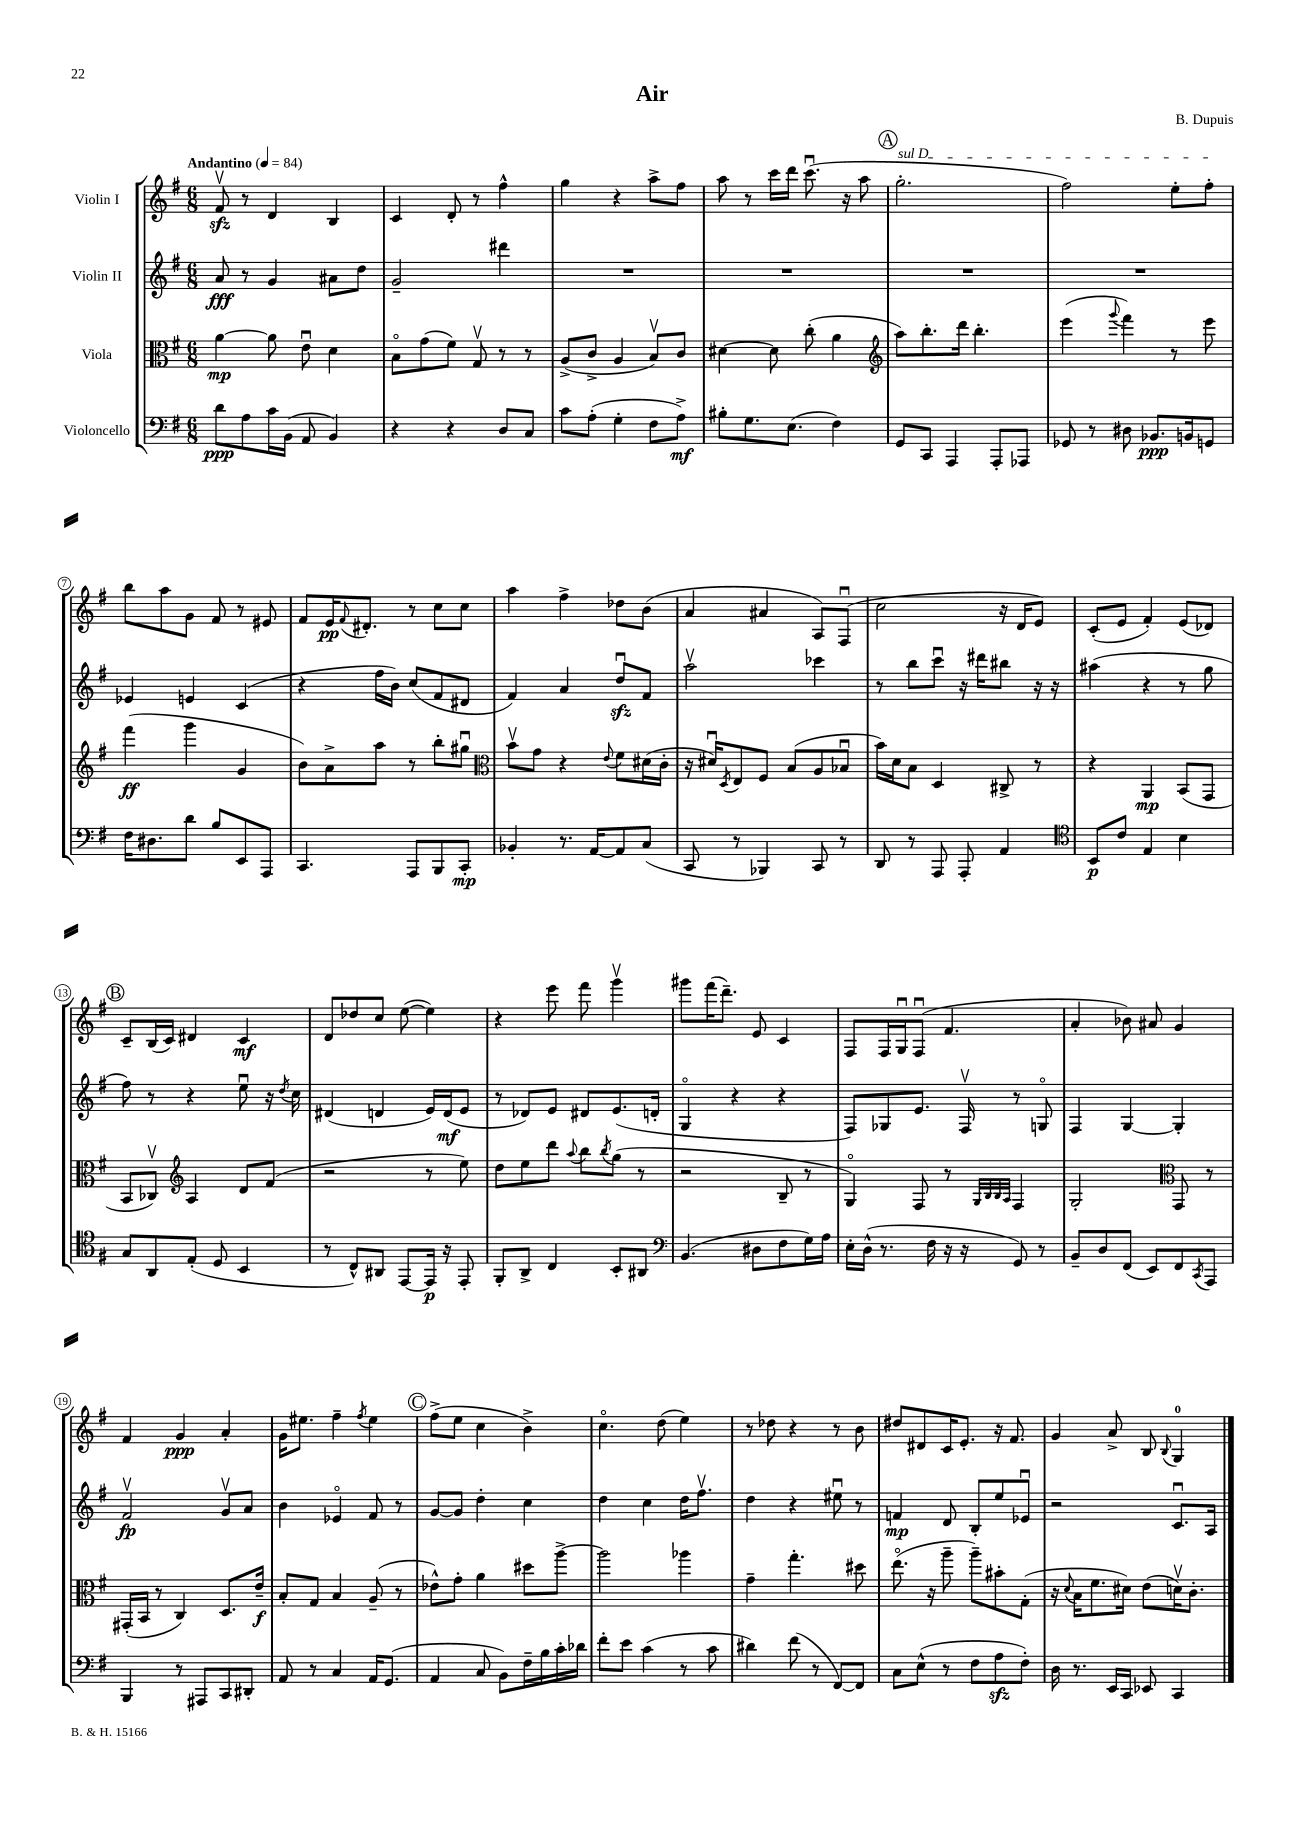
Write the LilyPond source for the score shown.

\header { title = "Air" composer = "B. Dupuis" }
<<
\new StaffGroup <<
\new Staff = "s0" \with { instrumentName = "Violin I" } {
    \clef treble \key g \major \numericTimeSignature \time 6/8 \tempo "Andantino" 4 = 84
    fis'8\upbow\sfz r8 d'4 b4 |
    c'4 d'8-. r8 fis''4-^ |
    g''4 r4 a''8-> fis''8 |
    a''8 r8 c'''16 d'''16 c'''8.\downbow( r16 a''8 |
    \mark \markup { \circle "A" } \once \override TextSpanner.bound-details.left.text = \markup { \italic "sul D" } g''2.-.\startTextSpan |
    fis''2) e''8-. fis''8-.\stopTextSpan |
    b''8 a''8 g'8 fis'8 r8 eis'8 |
    fis'8 e'16\pp \appoggiatura { fis'8 } dis'8.-. r8 c''8 c''8 |
    a''4 fis''4-> des''8 b'8( |
    a'4 ais'4 a8) fis8\downbow( |
    c''2 r16 d'16 e'8) |
    c'8-.( e'8 fis'4-.) e'8( des'8) |
    \mark \markup { \circle "B" } c'8-- b16( c'16) dis'4 c'4\mf |
    d'8 des''8 c''8 e''8~( e''4) |
    r4 e'''8 fis'''8 g'''4\upbow |
    gis'''8 fis'''16( d'''8.--) e'8 c'4 |
    fis8 fis16 g16\downbow fis8\downbow( fis'4. |
    a'4-. bes'8) ais'8 g'4 |
    fis'4 g'4\ppp a'4-. |
    g'16 eis''8. fis''4-- \acciaccatura { fis''8 } eis''4 |
    \mark \markup { \circle "C" } fis''8->( e''8 c''4 b'4->) |
    c''4.\flageolet d''8( e''4) |
    r8 des''8 r4 r8 b'8 |
    dis''8 dis'8 c'16 e'8.-. r16 fis'8. |
    g'4 a'8-> b8 \appoggiatura { b8 } g4-0 \bar "|." |
}
\new Staff = "s1" \with { instrumentName = "Violin II" } {
    \clef treble \key g \major \numericTimeSignature \time 6/8
    a'8\fff r8 g'4 ais'8 d''8 |
    g'2-- dis'''4 |
    R2. |
    R2. |
    \mark \markup { \circle "A" } R2. |
    R2. |
    ees'4 e'4 c'4( |
    r4 fis''16 b'16) c''8( fis'8 dis'8 |
    fis'4) a'4 d''8\downbow\sfz fis'8 |
    a''2\upbow ces'''4 |
    r8 b''8 c'''8\downbow r16 dis'''16 bis''8 r16 r16 |
    ais''4( r4 r8 g''8 |
    \mark \markup { \circle "B" } fis''8) r8 r4 e''8\downbow r16 \acciaccatura { d''8 } c''16 |
    dis'4( d'4 e'16) d'16\mf( e'8 |
    r8 des'8) e'8 dis'8 e'8.( d'16-. |
    g4\flageolet r4 r4 |
    fis8) ges8 e'8. fis16\upbow r8 g8\flageolet |
    fis4 g4~ g4-. |
    fis'2\upbow\fp g'8\upbow a'8 |
    b'4 ees'4\flageolet fis'8 r8 |
    \mark \markup { \circle "C" } g'8~ g'8 d''4-. c''4 |
    d''4 c''4 d''16 fis''8.\upbow |
    d''4 r4 eis''8\downbow r8 |
    f'4\mp d'8 b8-. e''8 ees'8\downbow |
    r2 c'8.\downbow a16 \bar "|." |
}
\new Staff = "s2" \with { instrumentName = "Viola" } {
    \clef alto \key g \major \numericTimeSignature \time 6/8
    a'4~\mp a'8 e'8\downbow d'4 |
    b8\flageolet g'8( fis'8) g8\upbow r8 r8 |
    a8->( c'8-> a4 b8\upbow) c'8 |
    dis'4~ dis'8 c''8-.( a'4 |
    \mark \markup { \circle "A" } \clef treble a''8) b''8.-. d'''16 b''4.-. |
    e'''4( \appoggiatura { g'''8 } fis'''4) r8 e'''8 |
    fis'''4\ff( g'''4 g'4 |
    b'8) a'8-> a''8 r8 b''8-. gis''8\downbow |
    \clef alto b'8\upbow g'8 r4 \appoggiatura { e'8 } fis'8 dis'16( c'16-. |
    r16 dis'16\downbow) \acciaccatura { d8 } e8 fis8 b8( a8 bes8\downbow |
    b'16) d'16 b8 d4 cis8-> r8 |
    r4 a,4\mp b,8( g,8 |
    \mark \markup { \circle "B" } b,8 ces8\upbow) \clef treble a4 d'8 fis'8( |
    r2 r8 e''8) |
    d''8 e''8 d'''8 \appoggiatura { a''8 } b''8 \acciaccatura { b''8 } g''8( r8 |
    r2 b8-- r8 |
    g4\flageolet) fis8 r8 \grace { g32 b32 b32 a32 } fis4 |
    g2-. \clef alto g,8 r8 |
    gis,16-.( b,16 r8 c4) d8. e'16--\f |
    b8-. g8 b4 a8--( r8 |
    \mark \markup { \circle "C" } ees'8-^) g'8-. a'4 dis''8 a''8~-> |
    a''2 aes''4 |
    g'4-- g''4.-. dis''8 |
    e''8.\flageolet( r16 a''8-- a''8--) bis'8-. g8-.( |
    r16 \appoggiatura { d'8 } b16 fis'8. dis'16) e'8( d'16\upbow) c'8.-. \bar "|." |
}
\new Staff = "s3" \with { instrumentName = "Violoncello" } {
    \clef bass \key g \major \numericTimeSignature \time 6/8
    d'8\ppp a8 c'16 b,16( a,8 b,4) |
    r4 r4 d8 c8 |
    c'8 a8-.( g4-. fis8 a8->\mf) |
    bis8-. g8. e8.( fis4) |
    \mark \markup { \circle "A" } g,8 c,8 a,,4 a,,8-. aes,,8 |
    ges,8 r8 dis8 bes,8.\ppp b,16 g,8 |
    fis16 dis8. d'8 b8 e,8 a,,8 |
    c,4. a,,8 b,,8 c,8-.\mp |
    bes,4-. r8. a,16~ a,8 c8( |
    c,8 r8 bes,,4) c,8 r8 |
    d,8 r8 a,,8 a,,8-. a,4 |
    \clef tenor b,8\p c'8 e4 b4 |
    \mark \markup { \circle "B" } g8 a,8 e8-.( d8 b,4 |
    r8 c8-^) ais,8 e,8~ e,16\p r16 e,8-. |
    fis,8-. a,8-> c4 b,8-. ais,8 |
    \clef bass b,4.( dis8 fis8 g16) a16 |
    e16-. d16-^( r8. fis16 r16 r16 g,8) r8 |
    b,8-- d8 fis,8( e,8) fis,8 \acciaccatura { c,8 } a,,8 |
    b,,4 r8 ais,,8 c,8 dis,8-. |
    a,8 r8 c4 a,16 g,8.( |
    \mark \markup { \circle "C" } a,4 c8 b,8) fis16-- b16 c'16-. des'16 |
    fis'8-. e'8 c'4( r8 c'8 |
    dis'4) fis'8( r8 fis,8~) fis,8 |
    c8 e8-^( r8 fis8 a8\sfz fis8-.) |
    d16 r8. e,16 c,16 ees,8 c,4 \bar "|." |
}
>>
>>
\layout { \context { \Score \override BarNumber.stencil = #(make-stencil-circler 0.1 0.3 ly:text-interface::print) } }
